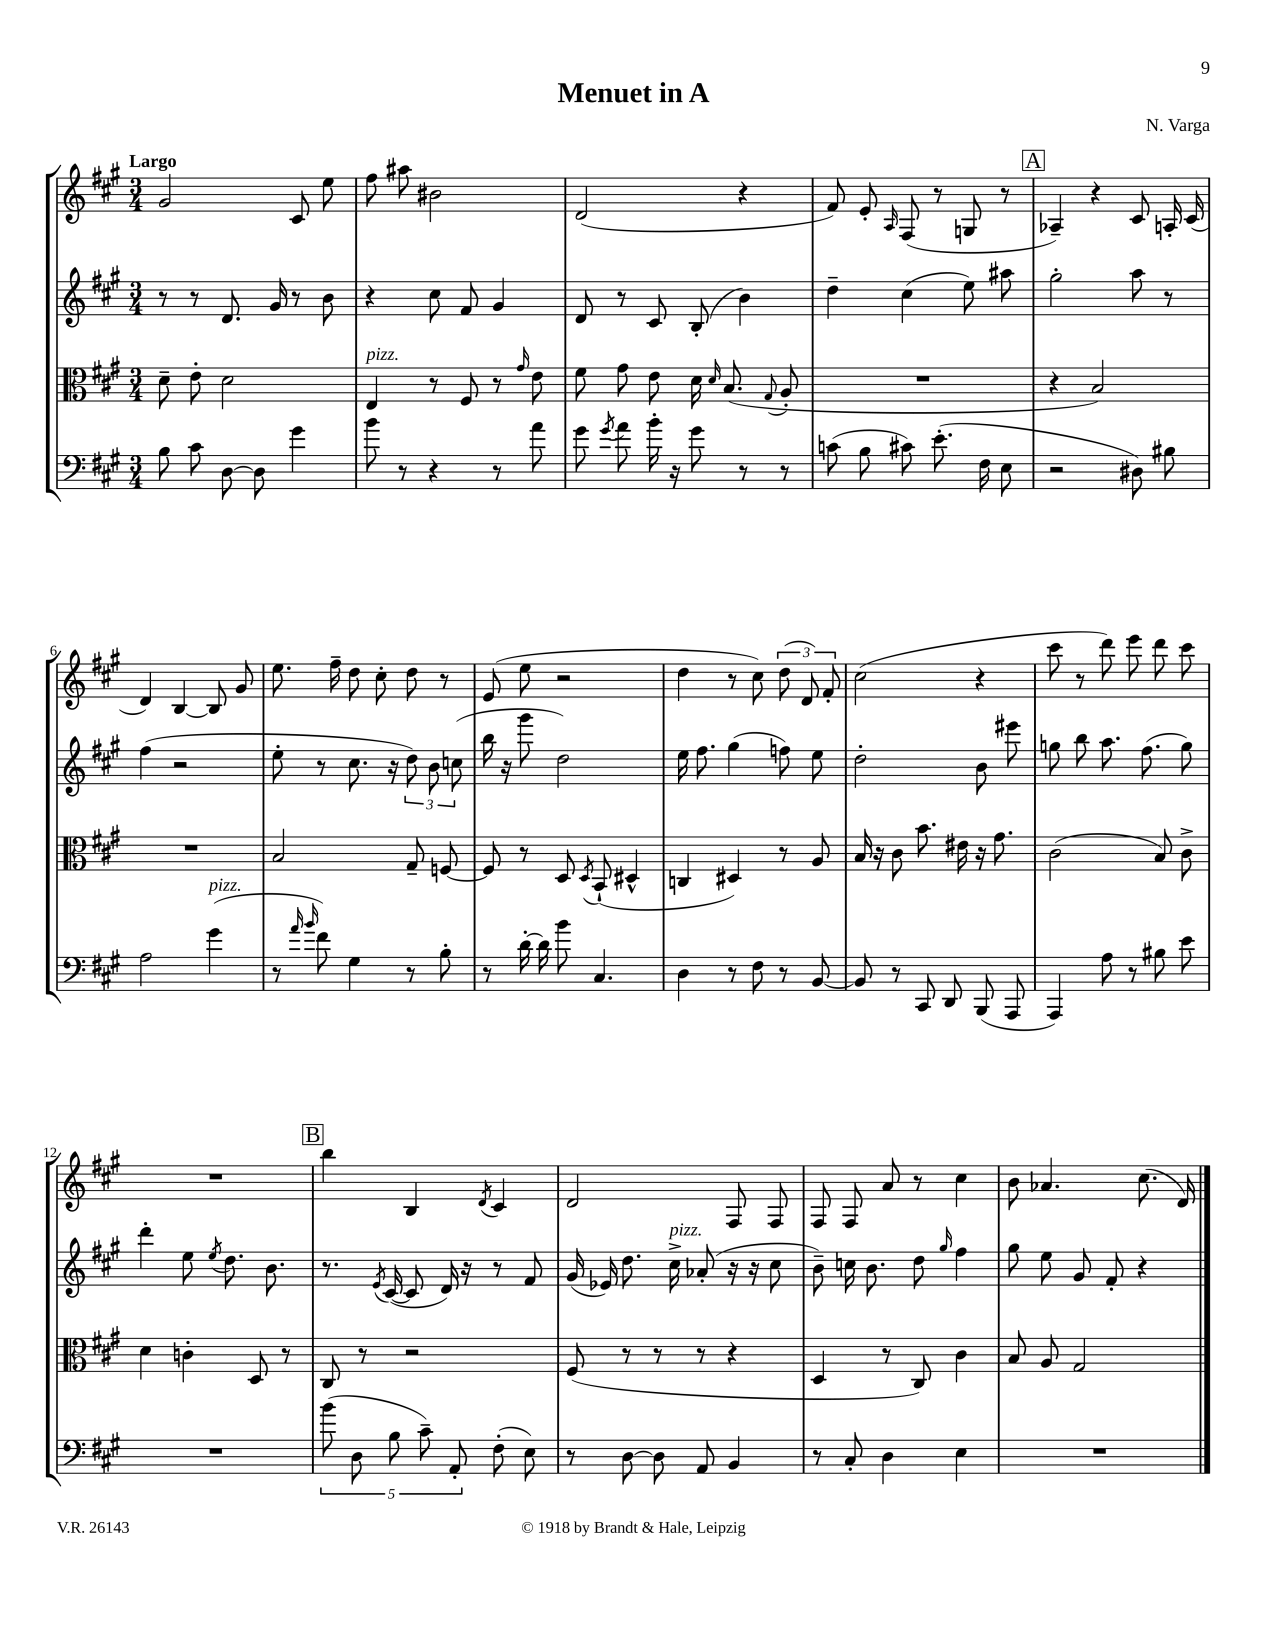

**kern	**kern	**kern	**kern
*staff4	*staff3	*staff2	*staff1
*clefF4	*clefC3	*clefG2	*clefG2
*k[f#c#g#]	*k[f#c#g#]	*k[f#c#g#]	*k[f#c#g#]
*M3/4	*M3/4	*M3/4	*M3/4
8B\	8d~\	8r	2g#/
8c#\	8e'\	8r	.
[8D\	2d\	8.d/	.
8D\]	.	.	.
.	.	16g#/	.
4g#\	.	8r	8c#/
.	.	8b\	8ee\
=	=	=	=
8b\	4E/	4r	8ff#\
8r	.	.	8aa#\
4r	8r	8cc#\	2b#\
.	8F#/	8f#/	.
8r	8r	4g#/	.
.	16qqg#/	.	.
8a\	8e\	.	.
=	=	=	=
8g#\	8f#\	8d/	(2d/
8qg#/	.	.	.
8a\	8g#\	8r	.
16b'\	8e\	8c#/	.
16r	.	.	.
8g#\	16d\	(8B'/	.
.	16qqd/	.	.
.	(8.B/	.	.
8r	.	4b\)	4r
.	8qqG#/	.	.
8r	8A'/	.	.
=	=	=	=
(8c\	2.r	4dd~\	8f#/)
8B\	.	.	8e'/
.	.	.	16qqA/
8c#\)	.	(4cc#\	(8F#/
(8.e'\	.	.	8r
.	.	8ee\)	8G/
16F#\	.	.	.
8E\	.	8aa#\	8r
=	=	=	=
2r	4r	2gg#'\	4A-~/)
.	2B/)	.	4r
8D#\)	.	8aa\	8c#/
8B#\	.	8r	16A'/
.	.	.	(16c#/
=	=	=	=
2A\	2.r	(4ff#\	4d/)
.	.	2r	[4B/
(4g#\	.	.	8B/]
.	.	.	8g#/
=	=	=	=
8r	2B/	8ee'\	8.ee\
16qqa/	.	.	.
16qqb/	.	.	.
8f#\)	.	8r	.
.	.	.	16ff#~\
4G#\	.	8.cc#\	8dd\
.	.	.	8cc#'\
.	.	16r	.
8r	8G#~/	12dd\)	8dd\
.	.	12b\	.
8B'\	[8F/	.	8r
.	.	(12cc\	.
=	=	=	=
8r	8F/]	16bb\	(8e/
.	.	16r	.
[16d'\	8r	8ggg#\	8ee\
16d\]	.	.	.
8b\	8D/	2dd\)	2r
.	8qD/	.	.
4.C#/	(8BB`/	.	.
.	4D#^^/	.	.
=	=	=	=
4D\	4C/	16ee\	4dd\
.	.	8.ff#\	.
8r	4D#/)	(4gg#\	8r
8F#\	.	.	8cc#\)
8r	8r	8ff\)	(12dd\
.	.	.	12d/)
[8BB/	8A/	8ee\	.
.	.	.	12f#'/
=	=	=	=
8BB/]	16B/	2dd'\	(2cc#\
.	16r	.	.
8r	8c#\	.	.
8CC#/	8.b\	.	.
8DD/	.	.	.
.	16e#\	.	.
(8BBB/	16r	8b\	4r
.	8.g#\	.	.
8AAA/	.	8eee#\	.
=	=	=	=
4AAA/)	(2c#\	8gg\	8ccc#\
.	.	8bb\	8r
8A\	.	8.aa\	8ddd\)
8r	.	.	8eee\
.	.	(8.ff#\	.
8B#\	8B/)	.	8ddd\
8e\	8c#^\	8gg\)	8ccc#\
=	=	=	=
2.r	4d\	4ddd'\	2.r
.	4c'\	8ee\	.
.	.	8qee/	.
.	.	8.dd\	.
.	8D/	.	.
.	.	8.b\	.
.	8r	.	.
=	=	=	=
(10b\	8C#/	8.r	4bb\
10D\	.	.	.
.	8r	.	.
.	.	8qe/	.
.	.	([16c#/	.
10B\	.	.	.
.	2r	8c#/]	4B/
10c#~\)	.	.	.
.	.	16d/)	.
10AA'/	.	.	.
.	.	16r	.
.	.	.	8qd/
(8F#'\	.	8r	4c#/
8E\)	.	8f#/	.
=	=	=	=
8r	(8F#/	(16g#/	2d/
.	.	16e-/)	.
[8D\	8r	8.dd\	.
8D\]	8r	.	.
.	.	16cc#^\	.
8AA/	8r	(8a-'/	.
4BB/	4r	16r	8F#/
.	.	16r	.
.	.	8cc#\	8F#/
=	=	=	=
8r	4D/	8b~\)	8F#/
8C#'/	.	16cc\	8F#/
.	.	8.b\	.
4D\	8r	.	8a/
.	8C#/)	8dd\	8r
.	.	16qqgg#/	.
4E\	4c#\	4ff#\	4cc#\
=	=	=	=
2.r	8B/	8gg#\	8b\
.	8A/	8ee\	4.a-/
.	2G#/	8g#/	.
.	.	8f#'/	.
.	.	4r	(8.cc#\
.	.	.	16d/)
==	==	==	==
*-	*-	*-	*-
